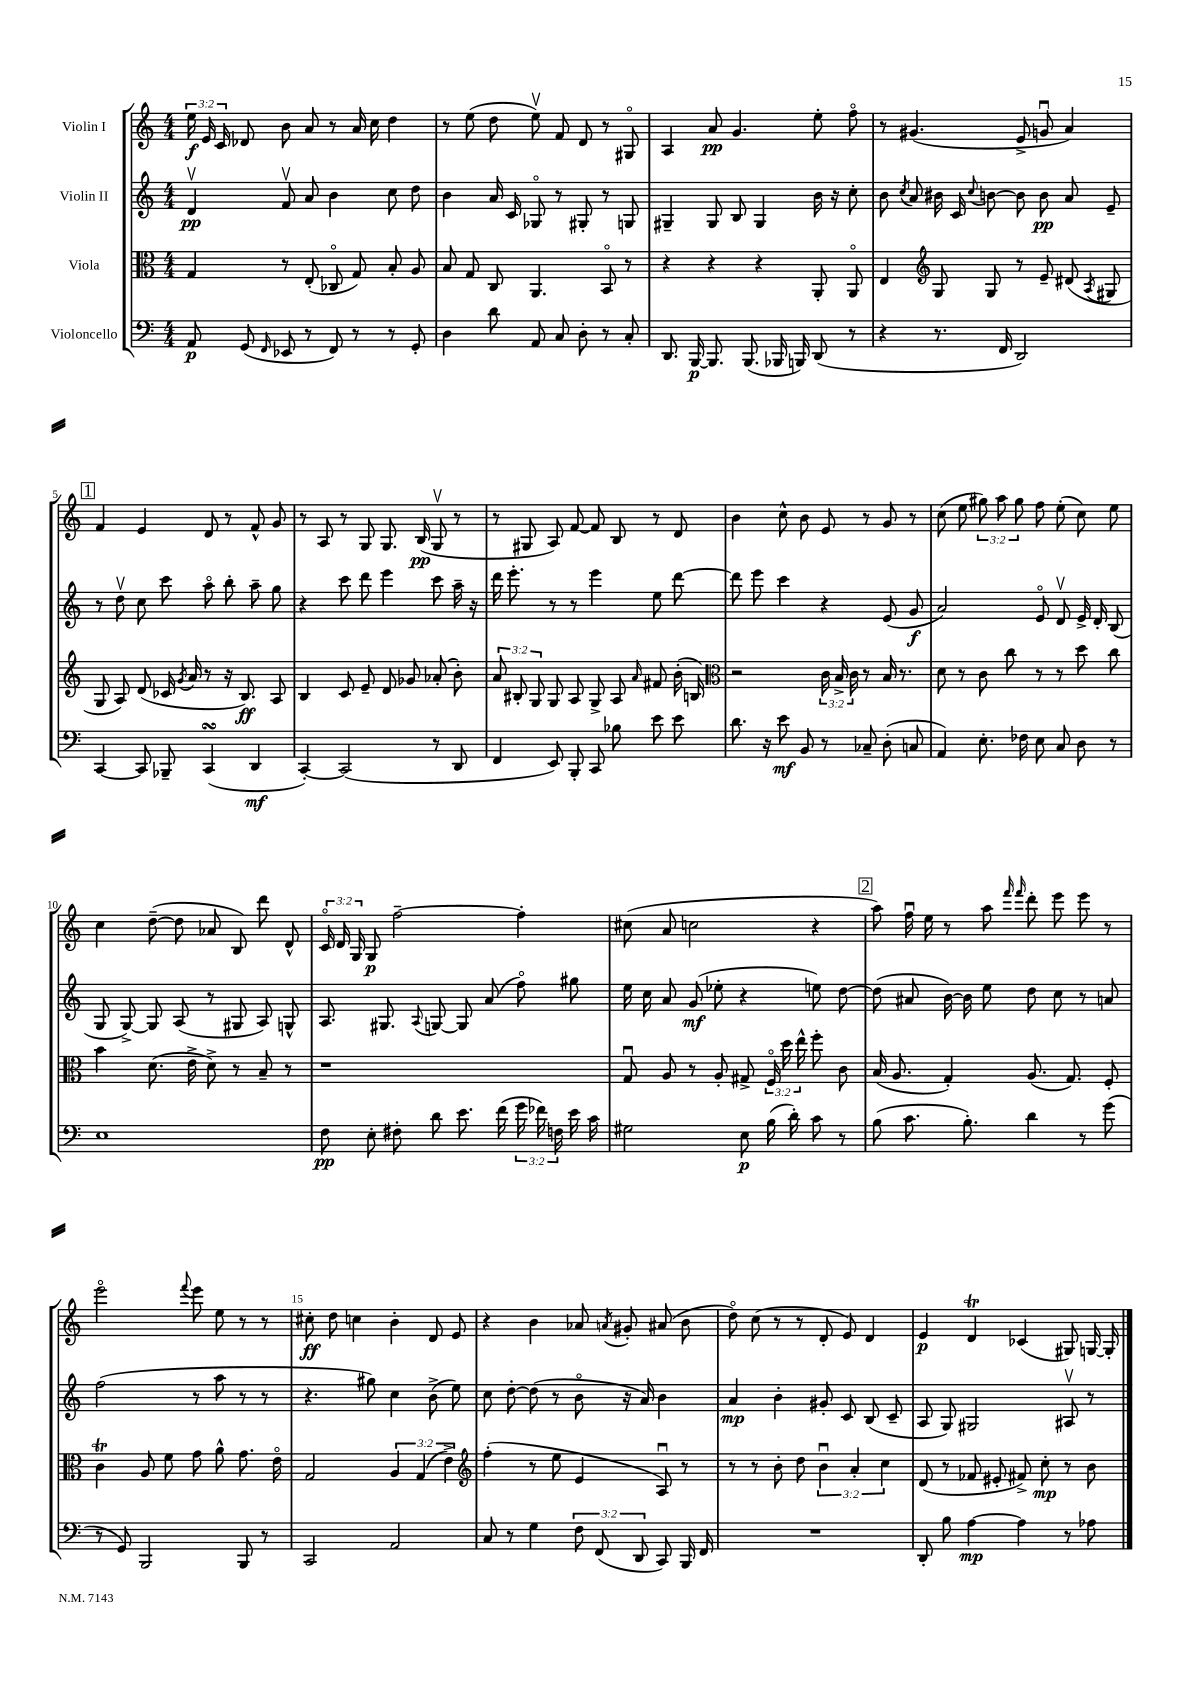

**kern	**kern	**kern	**kern
*staff4	*staff3	*staff2	*staff1
*clefF4	*clefC3	*clefG2	*clefG2
*k[]	*k[]	*k[]	*k[]
*M4/4	*M4/4	*M4/4	*M4/4
8AA	4G	4dv	24ee
.	.	.	24e
.	.	.	24c
(8GG	.	.	8d-
16qqFF	.	.	.
8EE-	8r	8fv	8b
8r	(8E'	8a	8a
8FF)	8C-o	4b	8r
8r	8G)	.	16a
.	.	.	16cc
8r	8B'	8cc	4dd
8GG'	8A	8dd	.
=	=	=	=
4D	8B	4b	8r
.	8G	.	(8ee
8d	8C	16a	8dd
.	.	16c	.
8AA	4.AA	8G-o	8eev)
8C	.	8r	8f
8D'	.	8G#'	8d
8r	8BBo	8r	8r
8C'	8r	8G	8G#o
=	=	=	=
8.DD	4r	4G#~	4A
[16BBB	.	.	.
8.BBB]	4r	8G#	8a
.	.	8B	4.g
(8.BBB	.	.	.
.	4r	4G#	.
16BBB-	.	.	.
16BBB)	.	.	.
(8DD	8AA'	16b	8ee'
.	.	16r	.
8r	8AAo	8cc'	8ffo
=	=	=	=
4r	4E	8b	8r
.	.	8qcc	.
.	.	8a	(4.g#
*	*clefG2	*	*
8.r	8G	16b#	.
.	.	16c	.
.	.	8qqcc	.
.	8G	[8b	.
16FF	.	.	.
2DD)	8r	8b]	8e^
.	8e~	8b	8gu
.	(8d#	8a	4a)
.	8qA	.	.
.	8G#	8e~	.
=	=	=	=
[4CC	8G	8r	4f
.	8A)	8ddv	.
8CC]	(8d	8cc	4e
8BBB-~	16c-	8ccc	.
.	8qg	.	.
.	16a	.	.
(4CC	8r	8aao	8d
.	16r	8bb'	8r
.	8.B)	.	.
4DD	.	8aa~	8f^^
.	8A	8gg	8g
=	=	=	=
[4CC')	4B	4r	8r
.	.	.	8A
(2CC]	8c	8ccc	8r
.	8e~	8ddd	8G
.	8d	4eee	8.G
.	8g-	.	.
.	.	.	(16B
8r	(8a-'	8ccc	8Gv
8DD	8b')	16aa~	8r
.	.	16r	.
=	=	=	=
4FF	12a	16ddd	8r
.	.	8.eee'	.
.	12B#'	.	.
.	.	.	8G#
.	12G	.	.
8EE)	8G	8r	8A)
8BBB'	8A	8r	[8f
8CC	8G^	4eee	8f]
8B-	8A	.	8B
.	16qqa	.	.
8e	8f#	8ee	8r
8e	(16b'	[8ddd	8d
.	16B)	.	.
=	=	=	=
*	*clefC3	*	*
8.d	2r	8ddd]	4b
.	.	8eee	.
16r	.	.	.
8e	.	4ccc	8cc^^
8BB	.	.	8b
8r	24c	4r	8e
.	24B^	.	.
.	24c	.	.
8C-~	8r	.	8r
(8D'	16B	(8e	8g
.	8.r	.	.
8C	.	8g	8r
=	=	=	=
4AA)	8d	2a)	(8cc
.	8r	.	8ee
8.E'	8c	.	12gg#)
.	.	.	12aa
.	8cc	.	.
.	.	.	12gg#
16F-	.	.	.
8E	8r	8eo	8ff
8C	8r	8dv	(8ee'
8D	8dd	16e^	8cc)
.	.	16d'	.
8r	8cc	(8B	8ee
=	=	=	=
1E	4b	8G	4cc
.	.	[8G^)	.
.	(8.d	8G]	([8dd~
.	.	(8A	8dd]
.	16e^	.	.
.	8d^)	8r	8a-
.	8r	8G#	8B)
.	8B~	8A)	8ddd
.	8r	8G^^	8d^^
=	=	=	=
8F	1r	8.A	24co
.	.	.	24d
.	.	.	24G
8E'	.	.	8G
.	.	8.G#	.
8F#'	.	.	[2ff~
.	.	8qqA	.
8d	.	[8G	.
8.e	.	8G]	.
.	.	(8a	.
(16f	.	.	.
24g	.	8ffo)	4ff']
24f-)	.	.	.
24F	.	.	.
16e	.	8gg#	.
16c	.	.	.
=	=	=	=
2G#	8Gu	16ee	(8cc#
.	.	16cc	.
.	8A	8a	8a
.	8r	(8g	2cc
.	8A'	8ee-'	.
8E	8G#^	4r	.
(16B	24Fo	.	.
.	24dd	.	.
16d')	.	.	.
.	24ee^^	.	.
8c	8ff'	8ee)	4r
8r	8c	[8dd	.
=	=	=	=
(8B	(16B	(8dd]	8aa)
.	8.A	.	.
8.c	.	8a#	16ffu
.	.	.	16ee
.	4G')	[16b)	8r
8.B')	.	16b]	.
.	.	8ee	8aa
.	.	.	16qqfff
.	.	.	16qqfff
4d	(8.A	8dd	8ddd'
.	.	8cc	8eee
.	8.G)	.	.
8r	.	8r	8eee
(8g	8F'	8a	8r
=	=	=	=
8r	4c	(2ff	2eeeo
8GG)	.	.	.
2BBB	8A	.	.
.	8f	.	.
.	.	.	8qqfff
.	8g	8r	8eee
.	8a^^	8aa	8ee
8BBB	8.g	8r	8r
8r	.	8r	8r
.	16eo	.	.
=	=	=	=
2CC	2G	4.r	8cc#'
.	.	.	8dd
.	.	.	4cc
.	.	8gg#)	.
2AA	6A	4cc	4b'
.	(6G	.	.
.	.	(8b^	8d
.	6e^)	.	.
.	.	8ee)	8e
=	=	=	=
*	*clefG2	*	*
8C	(4ff'	8cc	4r
8r	.	[8dd'	.
4G	8r	(8dd]	4b
.	8ee	8r	.
12F	4e	8bo	8a-
(12FF	.	.	.
.	.	.	8qa
.	.	16r	8g#'
12DD	.	.	.
.	.	16a)	.
8CC)	8Au)	4b	(8a#
16BBB	8r	.	8b
16FF	.	.	.
=	=	=	=
1r	8r	4a	8ddo)
.	8r	.	(8cc
.	8b'	4b'	8r
.	8dd	.	8r
.	6bu	8g#'	8d'
.	.	8c	8e)
.	6a'	.	.
.	.	(8B	4d
.	6cc	.	.
.	.	8c~	.
=	=	=	=
8DD'	(8d	8A	4e
8B	8r	8G)	.
[4A	8f-	2G#	4d
.	8e#'	.	.
4A]	8f#^)	.	(4c-
.	8cc'	.	.
8r	8r	8A#v	8G#)
8A-	8b	8r	[16G
.	.	.	16G']
==	==	==	==
*-	*-	*-	*-
